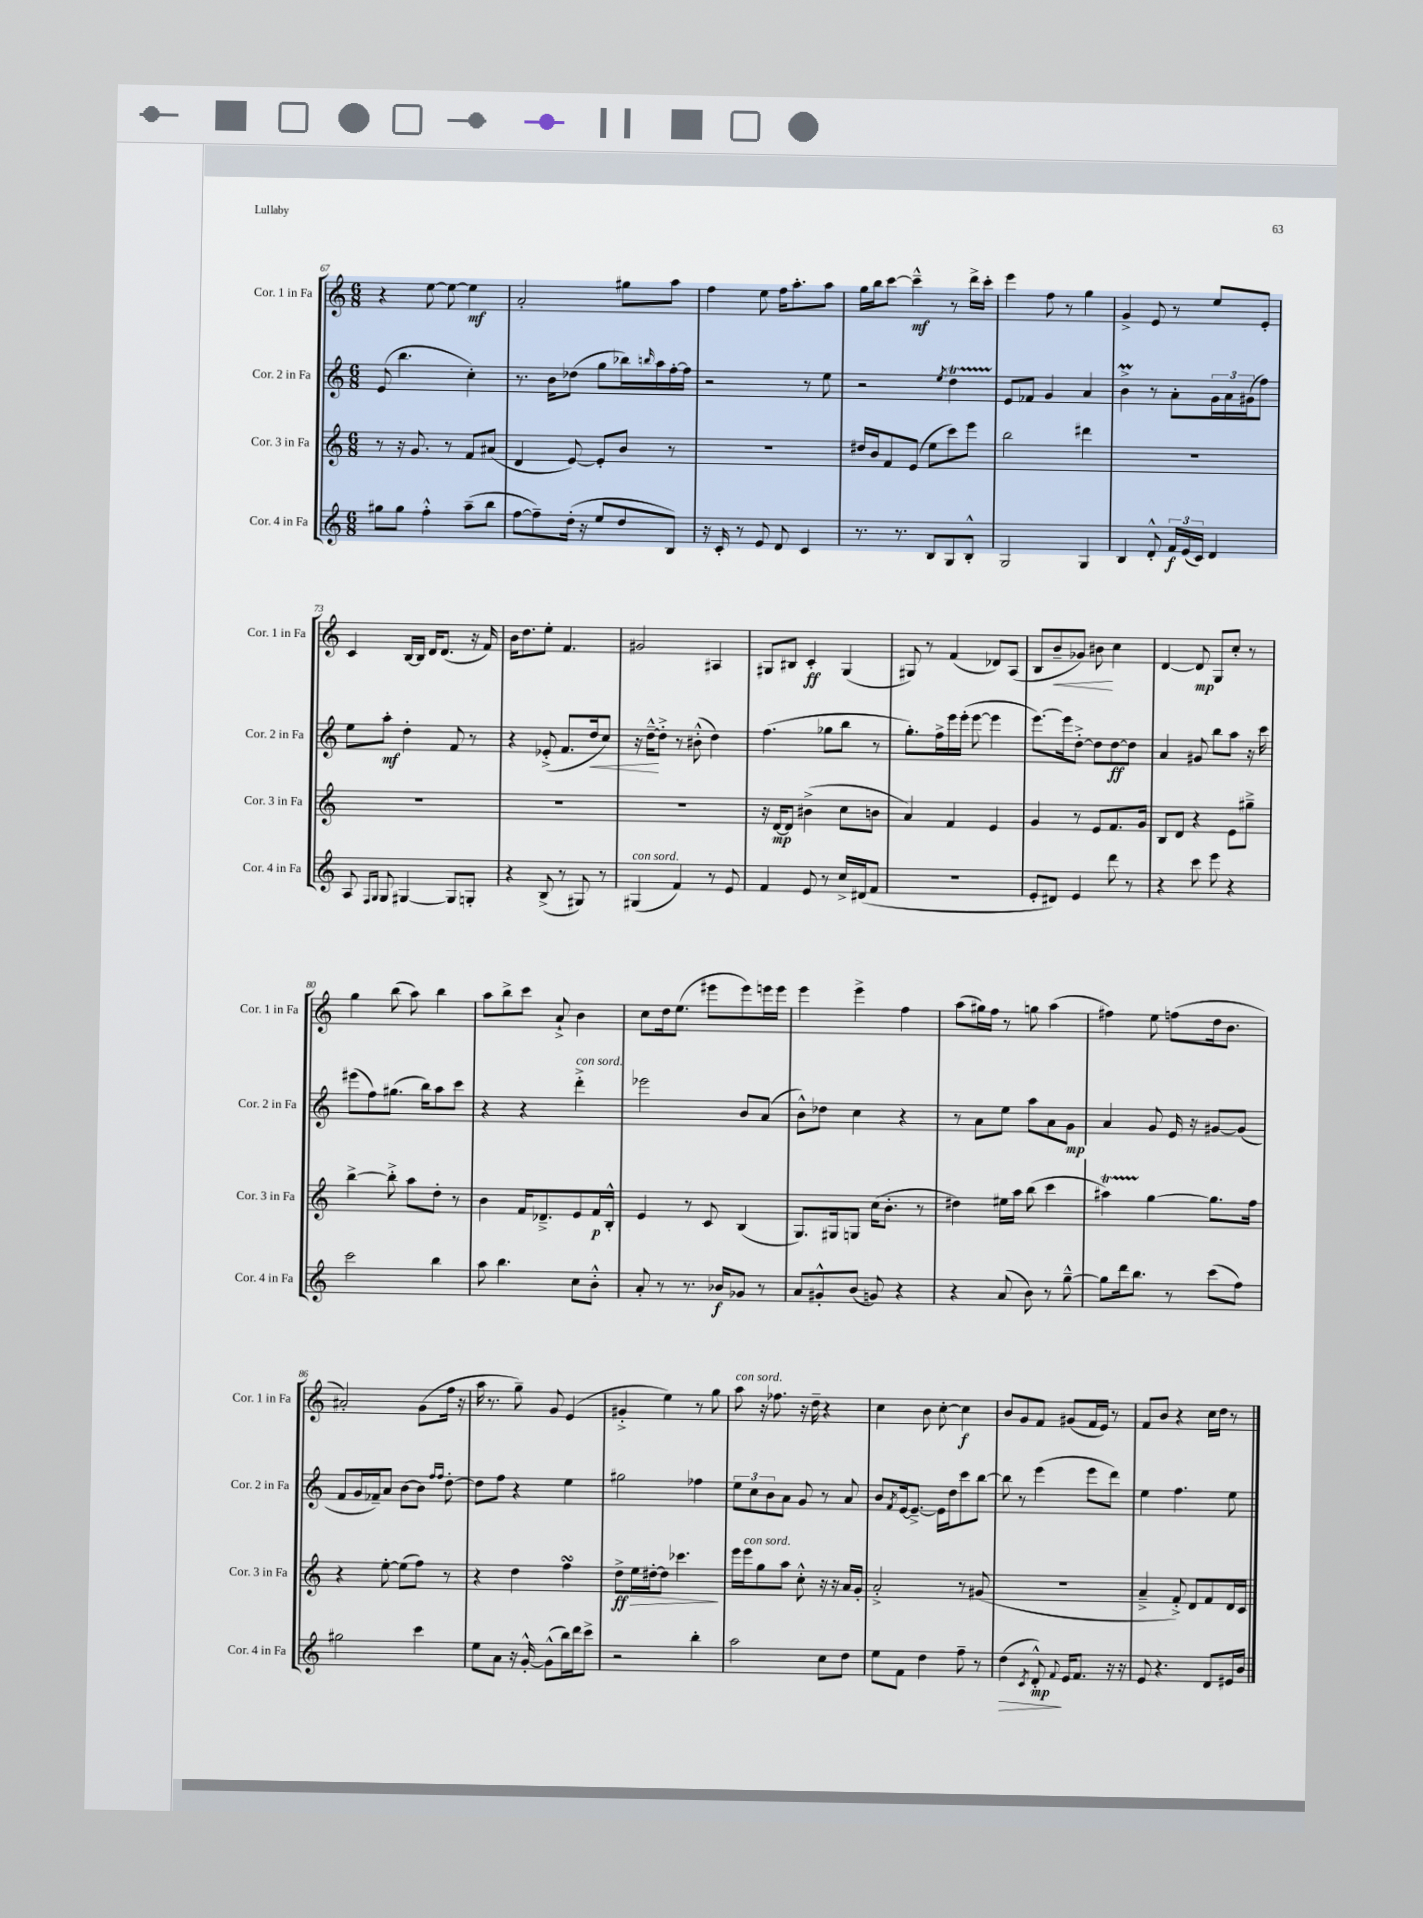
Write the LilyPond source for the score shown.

<<
\new StaffGroup <<
\new Staff = "s0" \with { instrumentName = "Cor. 1 in Fa" shortInstrumentName = "Cor. 1 in Fa" } {
    \clef treble \key c \major \numericTimeSignature \time 6/8
    r4 e''8~ e''8~ e''4\mf |
    a'2-. gis''8 a''8 |
    f''4 e''8 f''16 a''8.-. a''8 |
    g''16 b''16 c'''8~ c'''4---^\mf r8 d'''16-> c'''16-. |
    e'''4 f''8 r8 g''4 |
    g'4-> e'8 r8 e''8 e'8-. |
    c'4 b16~ b16 d'16 d'8.( r16 f'16) |
    b'16 d''8. e''8-. f'4. |
    gis'2 ais4 |
    gis8 bis8 c'4-.\ff gis4( |
    gis8) r8 f'4( des'8) a8( |
    b8 b'8--\< ges'8) bis'8\! c''4 |
    d'4~ d'8\mp g8 c''8-. r8 |
    g''4 b''8( a''8) b''4 |
    a''8 b''8-> c'''8 a'8-!-> b'4 |
    c''8 d''16 e''8.( eis'''8 eis'''8) e'''16 e'''16 |
    e'''4 e'''4-> f''4 |
    a''8( gis''16) f''16 r8 g''8 a''4( |
    fis''4) e''8 f''8( d''16 b'8. |
    ais'2-.) g'8( f''16 r16 |
    a''16 r8. g''8--) g'8 e'4( |
    gis'4-.-> e''4) r8 g''8 |
    a''8^\markup { \italic "con sord." } r16 fes''8. r16 d''16-- r4 |
    c''4 b'8 c''8~-. c''4\f |
    b'8 g'8 f'8 gis'8( f'16 e'16) r8 |
    f'8 b'8 r4 c''16 d''16 r8 \bar "|." |
}
\new Staff = "s1" \with { instrumentName = "Cor. 2 in Fa" shortInstrumentName = "Cor. 2 in Fa" } {
    \clef treble \key c \major \numericTimeSignature \time 6/8
    e'8( b''4. c''4-.) |
    r8. b'16 des''8( g''8 bes''16) \grace { b''16 } a''16 f''16~-. f''16 |
    r2 r8 e''8 |
    r2 \acciaccatura { e''8 } d''4\startTrillSpan |
    e'8\stopTrillSpan fes'8 g'4 a'4 |
    b'4->\prall r8 a'8-. \tuplet 3/2 { g'16 a'16 gis'16( } f''8) |
    e''8 a''8-.\mf d''4-. f'8 r8 |
    r4 ees'8-.->( f'8. d''16\< c''8) |
    r16 d''16~---^\! d''8-.-> r8 bis'8-.-^( d''4) |
    f''4.( ges''8 b''8 r8 |
    g''8.-.) f''16-> e'''16 e'''16-.( e'''8~ e'''4 |
    e'''8.~) e'''16 d''8~-.-> d''8 d''8~\ff d''8 |
    a'4 gis'8 b''8 a''8 r16 c'''16 |
    eis'''8( f''8) gis''8.( b''16) a''8 c'''8 |
    r4 r4 d'''4-.->^\markup { \italic "con sord." } |
    ees'''2 b'8 a'8( |
    b'8-^) des''8 c''4 r4 |
    r8 a'8 e''8 a''8 a'8 g'8\mp |
    a'4 g'8 e'16 r16 gis'8~ gis'8( |
    f'8 g'16 fes'16--) a'8 b'8~ b'8 \grace { f''16 f''16 } d''8~-. |
    d''8 f''8 r4 e''4 |
    gis''2 fes''4 |
    \tuplet 3/2 { e''8 c''8 b'8 } a'8 g'8 r8 a'8 |
    b'8 \acciaccatura { f'8 } e'16~ e'8.~---> e'16 d''16 c'''8 b''8~ |
    b''8 r8 e'''4( e'''8 d'''8) |
    e''4 f''4. e''8 \bar "|." |
}
\new Staff = "s2" \with { instrumentName = "Cor. 3 in Fa" shortInstrumentName = "Cor. 3 in Fa" } {
    \clef treble \key c \major \numericTimeSignature \time 6/8
    r8 r16 g'8. r8 f'8 ais'8( |
    d'4 e'8~) e'8-. b'8 r8 |
    R2. |
    dis''16 b'16 f'8 e'8( e''8 c'''8) e'''8 |
    b''2 dis'''4 |
    R2. |
    R2. |
    R2. |
    R2. |
    r16 d'16~\mp d'8 bis'4->( c''8 b'8 |
    a'4) f'4 e'4 |
    g'4 r8 e'8 f'8. g'16 |
    b8 d'8 r4 e'8 gis''8---> |
    b''4~-> b''8-.-> a''8 d''8-. r8 |
    b'4 f'16 des'8.---> e'8 f'16\p b16-.-^ |
    e'4 r8 c'8 b4( |
    g8.) gis16 g8 c''16( b'8.-. r8 |
    dis''4) eis''16 a''16 b''8( c'''4 |
    ais''4\startTrillSpan) g''4~\stopTrillSpan g''8. f''16 |
    r4 e''8~-. e''8( f''8) r8 |
    r4 d''4 f''4\turn |
    d''8->\ff\> e''16 dis''16~-. dis''8 ces'''4.\! |
    e'''16 e'''16^\markup { \italic "con sord." } g''8 a''8 c''8-.-^ r16 r16 a'16 g'16-. |
    a'2-.-> r8 gis'8( |
    R2. |
    a'4---> f'8-.->) d'8 f'8 d'16 c'16 \bar "|." |
}
\new Staff = "s3" \with { instrumentName = "Cor. 4 in Fa" shortInstrumentName = "Cor. 4 in Fa" } {
    \clef treble \key c \major \numericTimeSignature \time 6/8
    gis''8 gis''8 f''4-.-^ a''8--( b''8 |
    f''8~ f''8--) d''16-.( r16 e''8 d''8 b8) |
    r16 c'16-. r8 e'8 d'8 c'4 |
    r8. r8. b8 g8 b8-.-^ |
    g2 g4 |
    b4 d'8-.-^ \tuplet 3/2 { f'16\f e'16( c'16) } d'4 |
    a8 \grace { f16 g16 } g8 gis4~ gis8 g8-. |
    r4 b8->( r8 gis8) r8 |
    gis4^\markup { \italic "con sord." }( f'4) r8 e'8 |
    f'4 e'8 r8 c''16-> dis'16( f'8 |
    R2. |
    e'8-. dis'8) e'4 d'''8 r8 |
    r4 c'''8 e'''8 r4 |
    c'''2 b''4 |
    a''8 b''4. c''8 b'8-.-^ |
    a'8-. r8 r8. bes'16\f ges'8 r8 |
    a'8 gis'8-.-^ b'8( g'8) r4 |
    r4 a'8( b'8) r8 g''8~---^ |
    g''8 d'''16 b''8. r8 c'''8( f''8) |
    gis''2 c'''4 |
    e''8 a'8 r16 g'16~-.-^ g'8-^( b''16) d'''16 c'''8-> |
    r2 b''4-. |
    a''2 c''8 d''8 |
    e''8 f'8 d''4 f''8-- r8 |
    d''4\>( \acciaccatura { c'8 } d'8-.-^\mp\!) \appoggiatura { f'8 } e'16 f'8. r16 r16 |
    e'8 r4. d'8 eis'16 b'16 \bar "|." |
}
>>
>>
\layout { \context { \Score currentBarNumber = #67 } }
